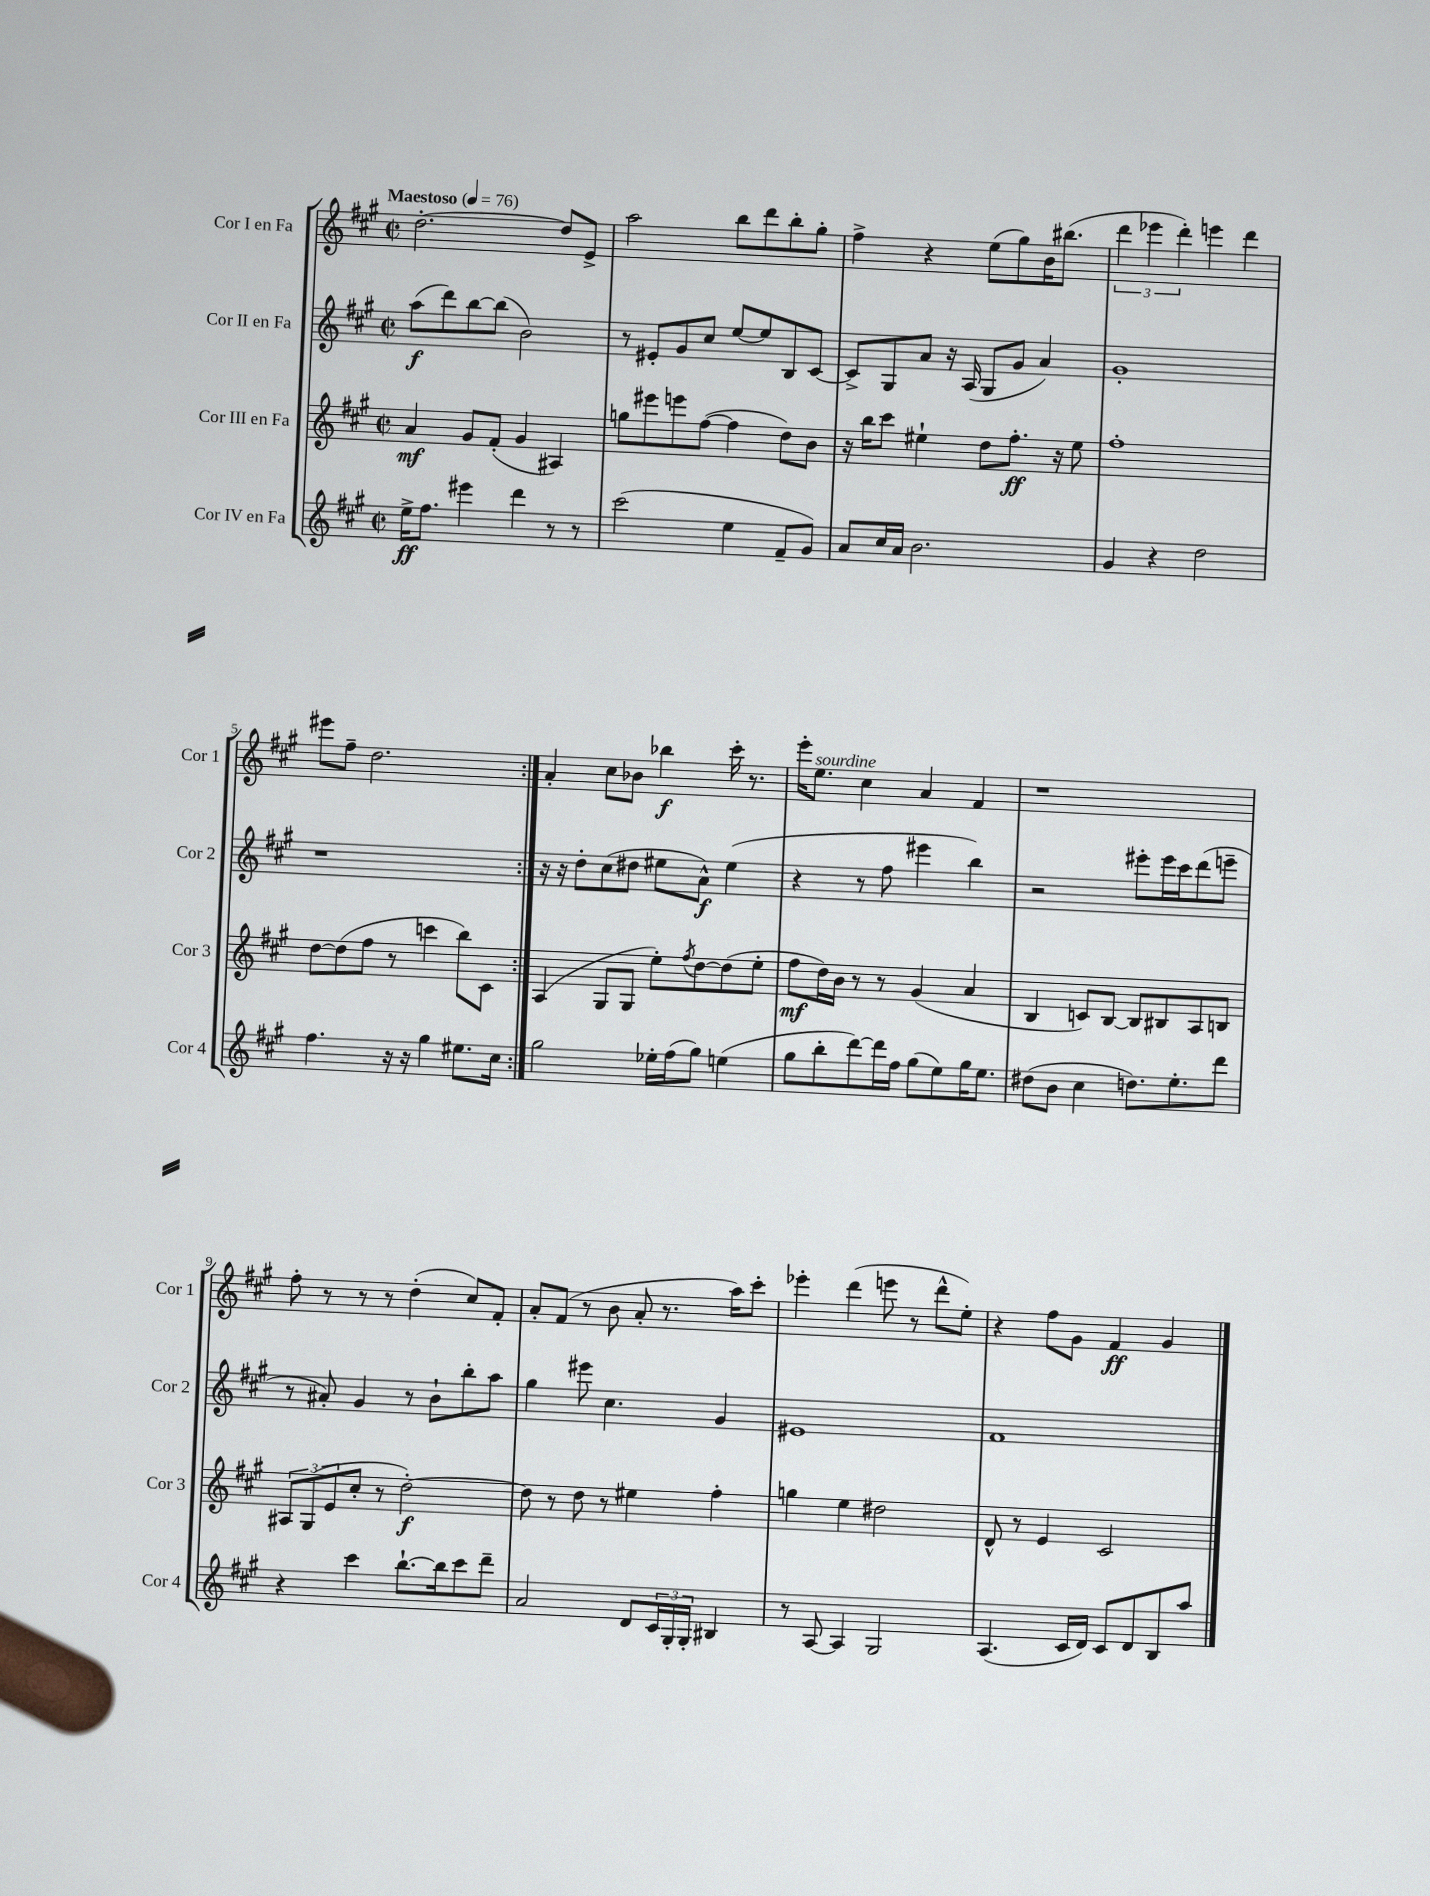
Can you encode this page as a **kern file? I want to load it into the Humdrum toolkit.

**kern	**kern	**kern	**kern
*staff4	*staff3	*staff2	*staff1
*clefG2	*clefG2	*clefG2	*clefG2
*k[f#c#g#]	*k[f#c#g#]	*k[f#c#g#]	*k[f#c#g#]
*M2/2	*M2/2	*M2/2	*M2/2
*met(c|)	*met(c|)	*met(c|)	*met(c|)
*MM76	*MM76	*MM76	*MM76
16ee^\LK	4a/	(8aa\L	[2.dd'\
8.ff#\J	.	.	.
.	.	8ddd\)	.
4eee#\	8g#/L	[8bb\	.
.	(8f#'/J	(8bb\]J	.
4ddd\	4g#/	2b\)	.
8r	4A#/)	.	8dd/]L
8r	.	.	8e^/J
=	=	=	=
(2ccc#\	8gg\L	8r	2aa\
.	8eee#\	8e#'/L	.
.	8eee\	8g#/	.
.	([8ff#\J	8cc#/J	.
4ee\	4ff#\]	[8ee/L	8bb\L
.	.	8ee/]	8ddd\
8f#~/L	8dd\L)	8B/	8bb'\
8g#/J)	8b\J	[8c#/J	8gg#'\J
=	=	=	=
8a/L	16r	8c#^/]L	4ff#^\
.	16bb\LK	.	.
16cc#/L	8ccc#\J	8G#/	.
16a/JJ	.	.	.
2.b\	4ee#`\	8a/J	4r
.	.	16r	.
.	.	(16A/	.
.	8dd\L	8G#/L	(8ee\L
.	8.ff#'\J	8g#/J	8gg#\)
.	.	4a/)	16b\K
.	16r	.	(8.bb#\J
.	8ee#\	.	.
=	=	=	=
4g#/	1ff#'	1g#'	6ddd\
.	.	.	6eee-\
4r	.	.	.
.	.	.	6ddd'\)
2dd\	.	.	4eee\
.	.	.	4ddd\
=	=	=	=
4.ff#\	[8dd\L	1r	8eee#\L
.	(8dd\]	.	8ff#~\J
.	8ff#\J	.	2.dd\
16r	8r	.	.
16r	.	.	.
4gg#\	4ccc\	.	.
8.ee#\L	8bb\L)	.	.
.	8c#\J	.	.
16cc#\Jk	.	.	.
=:|!	=:|!	=:|!	=:|!
2gg#\	(4A/	16r	4a'/
.	.	16r	.
.	.	8dd'\L	.
.	8G#/L	(8cc#\	8cc#\L
.	8G#/J	8dd#\J	8b-\J
16ee-'\LL	8ee'\L)	8ee#\L	4bb-\
(16ff#\J	.	.	.
.	8qff#/	.	.
8gg#\J)	[8dd\	8a^^\J)	.
(4ee\	(8dd\]	(4ee#\	16ccc#'\
.	.	.	8.r
.	8ee'\J	.	.
=	=	=	=
8gg#\L	8ff#\L	4r	16eee'\LK
.	.	.	8.ee\J
8bb'\	16dd\L)	.	.
.	16b\JJ	.	.
[8ddd\)	8r	8r	4cc#\
16ddd\]L	8r	8ff#\	.
16ff#\JJ	.	.	.
(8gg#\L	(4g#/	4eee#\	4a/
8ee\)	.	.	.
16gg#\K	4a/	4bb\)	4f#/
8.ee\J	.	.	.
=	=	=	=
(8dd#\L	4B/	2r	1r
8b\J	.	.	.
4cc#\	8c/L)	.	.
.	[8B/J	.	.
8.dd\L)	8B/]L	8eee#'\L	.
.	8B#/	16eee#\L	.
8.ee'\	.	16ccc#\J	.
.	8A/	(8ddd\	.
8ddd\J	8B/J	8eee~\J	.
=	=	=	=
4r	12A#/L	8r	8ff#'\
.	(12G#/	.	.
.	.	8a#'/)	8r
.	12e/	.	.
4ccc#\	8cc#'/J	4g#/	8r
.	8r	.	8r
[8.bb`\L	[2dd'\)	8r	(4dd'\
.	.	8b`\L	.
16bb\]k	.	.	.
8ccc#\	.	8bb'\	8cc#/L)
8ddd~\J	.	8aa\J	8f#'/J
=	=	=	=
2a/	8dd\]	4gg#\	8a'/L
.	8r	.	(8f#/J
.	8dd\	8eee#\	8r
.	8r	4.cc#\	8b\
8d/L	4ee#\	.	8a'/
24c#/L	.	.	8.r
24G#'/	.	.	.
24G#'/JJ	.	.	.
4B#/	4ff#'\	4g#/	.
.	.	.	16aa\LK)
.	.	.	8ccc#'\J
=	=	=	=
8r	4gg\	1e#	4eee-'\
[8A/	.	.	.
4A/]	4ee\	.	(4ddd\
2G#/	2dd#\	.	8eee\
.	.	.	8r
.	.	.	8ddd^^\L
.	.	.	8ee'\J)
=	=	=	=
(4.A/	8d^^/	1f#	4r
.	8r	.	.
.	4e/	.	8ff#\L
16c#/LL	.	.	8g#\J
16d/JJ)	.	.	.
8c#/L	2c#/	.	4f#/
8d/	.	.	.
8B/	.	.	4g#/
8aa/J	.	.	.
==	==	==	==
*-	*-	*-	*-
